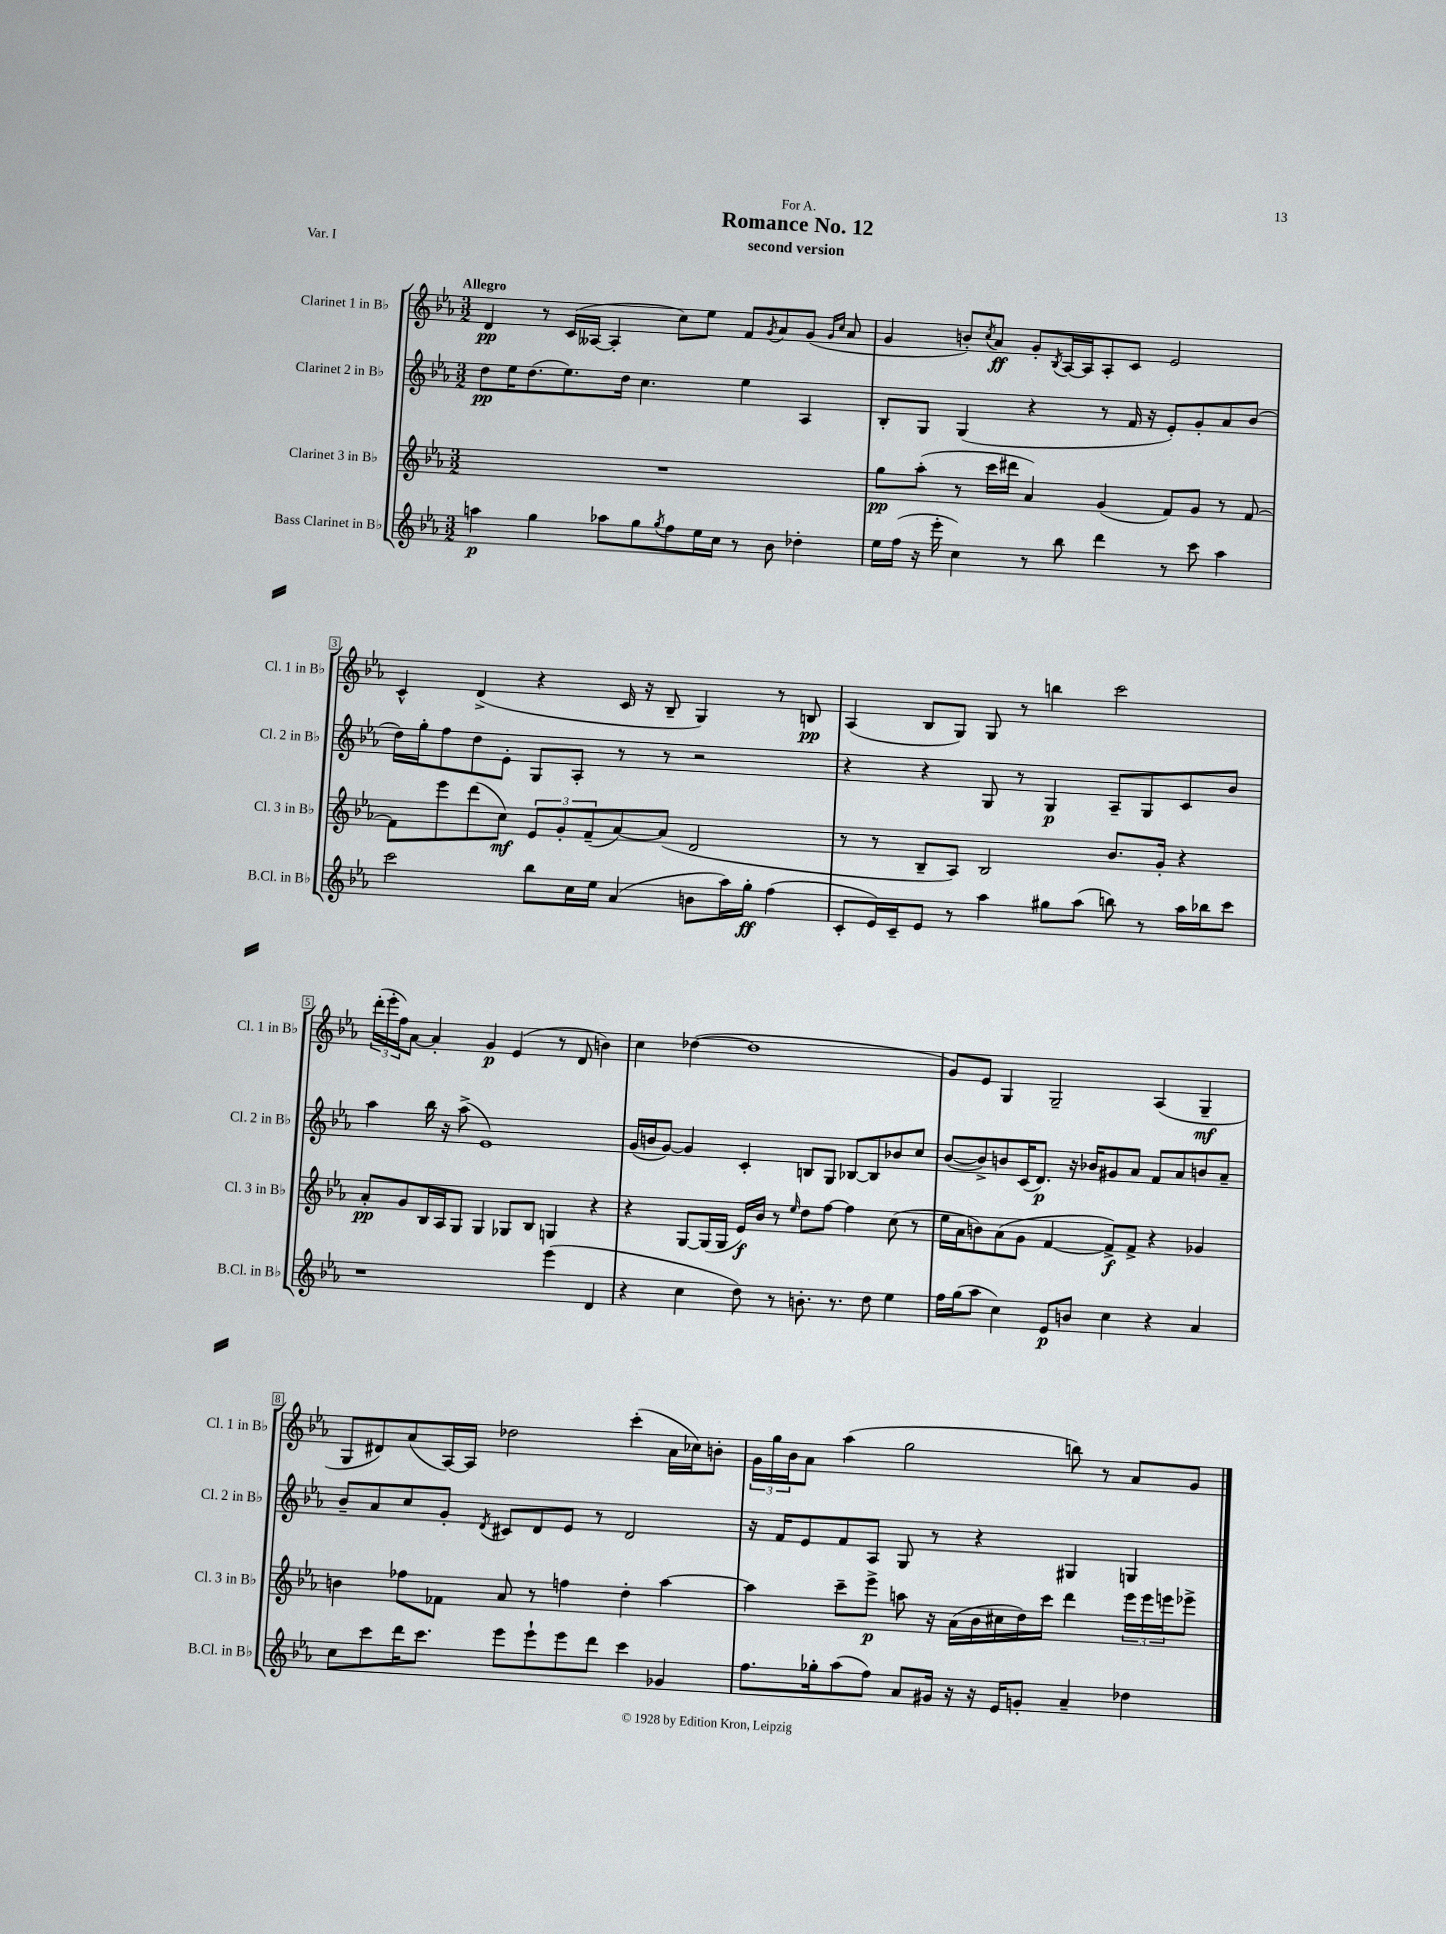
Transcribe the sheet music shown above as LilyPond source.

\header { title = "Romance No. 12" subtitle = "second version" dedication = "For A." piece = "Var. I" }
<<
\new StaffGroup <<
\new Staff = "s0" \with { instrumentName = "Clarinet 1 in Bb" shortInstrumentName = "Cl. 1 in Bb" } {
    \clef treble \key ees \major \numericTimeSignature \time 3/2 \tempo "Allegro"
    d'4\pp r8 c'16( aeses16~ aeses4-. c''8) ees''8 f'8 \acciaccatura { g'8 } aes'8 g'8( \grace { g'16 c''16 } aes'8 |
    g'4 b'8-.) \acciaccatura { c''8 } aes'8\ff g'8-. \acciaccatura { bes8 } aes16~ aes16 aes8-. c'8 ees'2 |
    c'4-^ d'4->( r4 c'16 r16 bes8-- g4) r8 b8\pp |
    aes4( bes8 g8) g8 r8 b''4 c'''2 |
    \tuplet 3/2 { d'''16-.( ees'''16-. f''16) } aes'8~ aes'4-. g'4\p ees'4( r8 d'8 b'4) |
    c''4 des''4~( des''1 |
    g'8) ees'8 g4 g2-- aes4( g4--\mf |
    g8 dis'8) aes'8( aes16~) aes16 des''2 c'''4-.( aes'16 ces''16) b'8-. |
    \tuplet 3/2 { g'16 g''16 bes'16 } aes'8 aes''4( g''2 b''8) r8 aes'8 g'8 \bar "|." |
}
\new Staff = "s1" \with { instrumentName = "Clarinet 2 in Bb" shortInstrumentName = "Cl. 2 in Bb" } {
    \clef treble \key ees \major \numericTimeSignature \time 3/2
    d''8\pp ees''16 d''8.( ees''8.) d''16 c''4. ees''4 aes4 |
    bes8-. g8 g4( r4 r8 f'16 r16 ees'8-.) g'8-. aes'8 bes'8( |
    d''16) g''16-. f''8 d''8 ees'8-. g8 aes8-. r8 r8 r2 |
    r4 r4 g8 r8 g4\p aes8-- g8 c'8 bes'8 |
    aes''4 bes''16 r16 aes''8->( ees'1) |
    g'16( b'16 g'8~) g'4 c'4-. b8 g8 bes8~ bes8 bes'8 c''8 |
    bes'8~( bes'8->) b'8 c'16( d'8.\p) r16 bes'16 gis'8 aes'8 f'8 aes'8 b'8 aes'8-- |
    bes'8-- aes'8 c''8 g'8-. \acciaccatura { d'8 } cis'8 d'8 ees'8 r8 d'2 |
    r16 f'16 ees'8 f'8 aes8 g8 r8 r4 gis4 g4 \bar "|." |
}
\new Staff = "s2" \with { instrumentName = "Clarinet 3 in Bb" shortInstrumentName = "Cl. 3 in Bb" } {
    \clef treble \key ees \major \numericTimeSignature \time 3/2
    R1. |
    g''8\pp aes''8-.( r8 c'''16 dis'''16 aes'4) g'4( f'8) g'8 r8 f'8~ |
    f'8 ees'''8 d'''8( c''8\mf) \tuplet 3/2 { ees'8 g'8-. f'8--( } aes'8~) aes'8( d'2 |
    r8 r8 bes8-- aes8) bes2 bes'8. g'16-. r4 |
    aes'8-.\pp g'8 bes16 aes16 g8 g4 ges8 bes8 g4 r4 |
    r4 g8~ g16( g16 ees'16\f) bes'16 r8 \grace { ees''16 } d''8 f''8~ f''4 c''8( r8 |
    ees''16 aes'16 b'8) aes'8( g'8 f'4~ f'8->\f) f'8-> r4 ges'4 |
    b'4 fes''8 fes'8 aes'8 r8 f''4 d''4-. aes''4~ |
    aes''4 c'''8-- ees'''8->\p a''8 r16 aes'16( bes'16 cis''16 d''16) c'''16 d'''4 \tuplet 3/2 { ees'''16 ees'''16 e'''16 } ees'''8-> \bar "|." |
}
\new Staff = "s3" \with { instrumentName = "Bass Clarinet in Bb" shortInstrumentName = "B.Cl. in Bb" } {
    \clef treble \key ees \major \numericTimeSignature \time 3/2
    a''4\p g''4 aes''8 g''8 \acciaccatura { g''8 } f''8 ees''16 c''16 r8 bes'8 des''4-. |
    ees''16 f''16( r16 ees'''16-. c''4) r8 bes''8 d'''4 r8 c'''8 aes''4 |
    c'''2 bes''8 c''16 ees''16 aes'4( b'8 aes''16) g''16-.\ff f''4( |
    c'8-. ees'16) c'16-- ees'8 r8 aes''4 gis''8 aes''8( b''8) r8 aes''16 bes''16 c'''8 |
    r1 ees'''4( d'4 |
    r4 c''4 d''8) r8 b'8.-. r8. d''8 ees''4 |
    f''16 g''16( aes''8 c''4) ees'8\p b'8 c''4 r4 aes'4 |
    c''8 c'''8 d'''16 c'''8. ees'''8 ees'''8-! ees'''8 d'''8 c'''4 ges'4 |
    f''8. ges''16-. aes''8( f''8) aes'8 gis'16 r16 r16 ees'16 g'8-. aes'4-- des''4 \bar "|." |
}
>>
>>
\layout { \context { \Score \override BarNumber.stencil = #(make-stencil-boxer 0.1 0.3 ly:text-interface::print) } }
